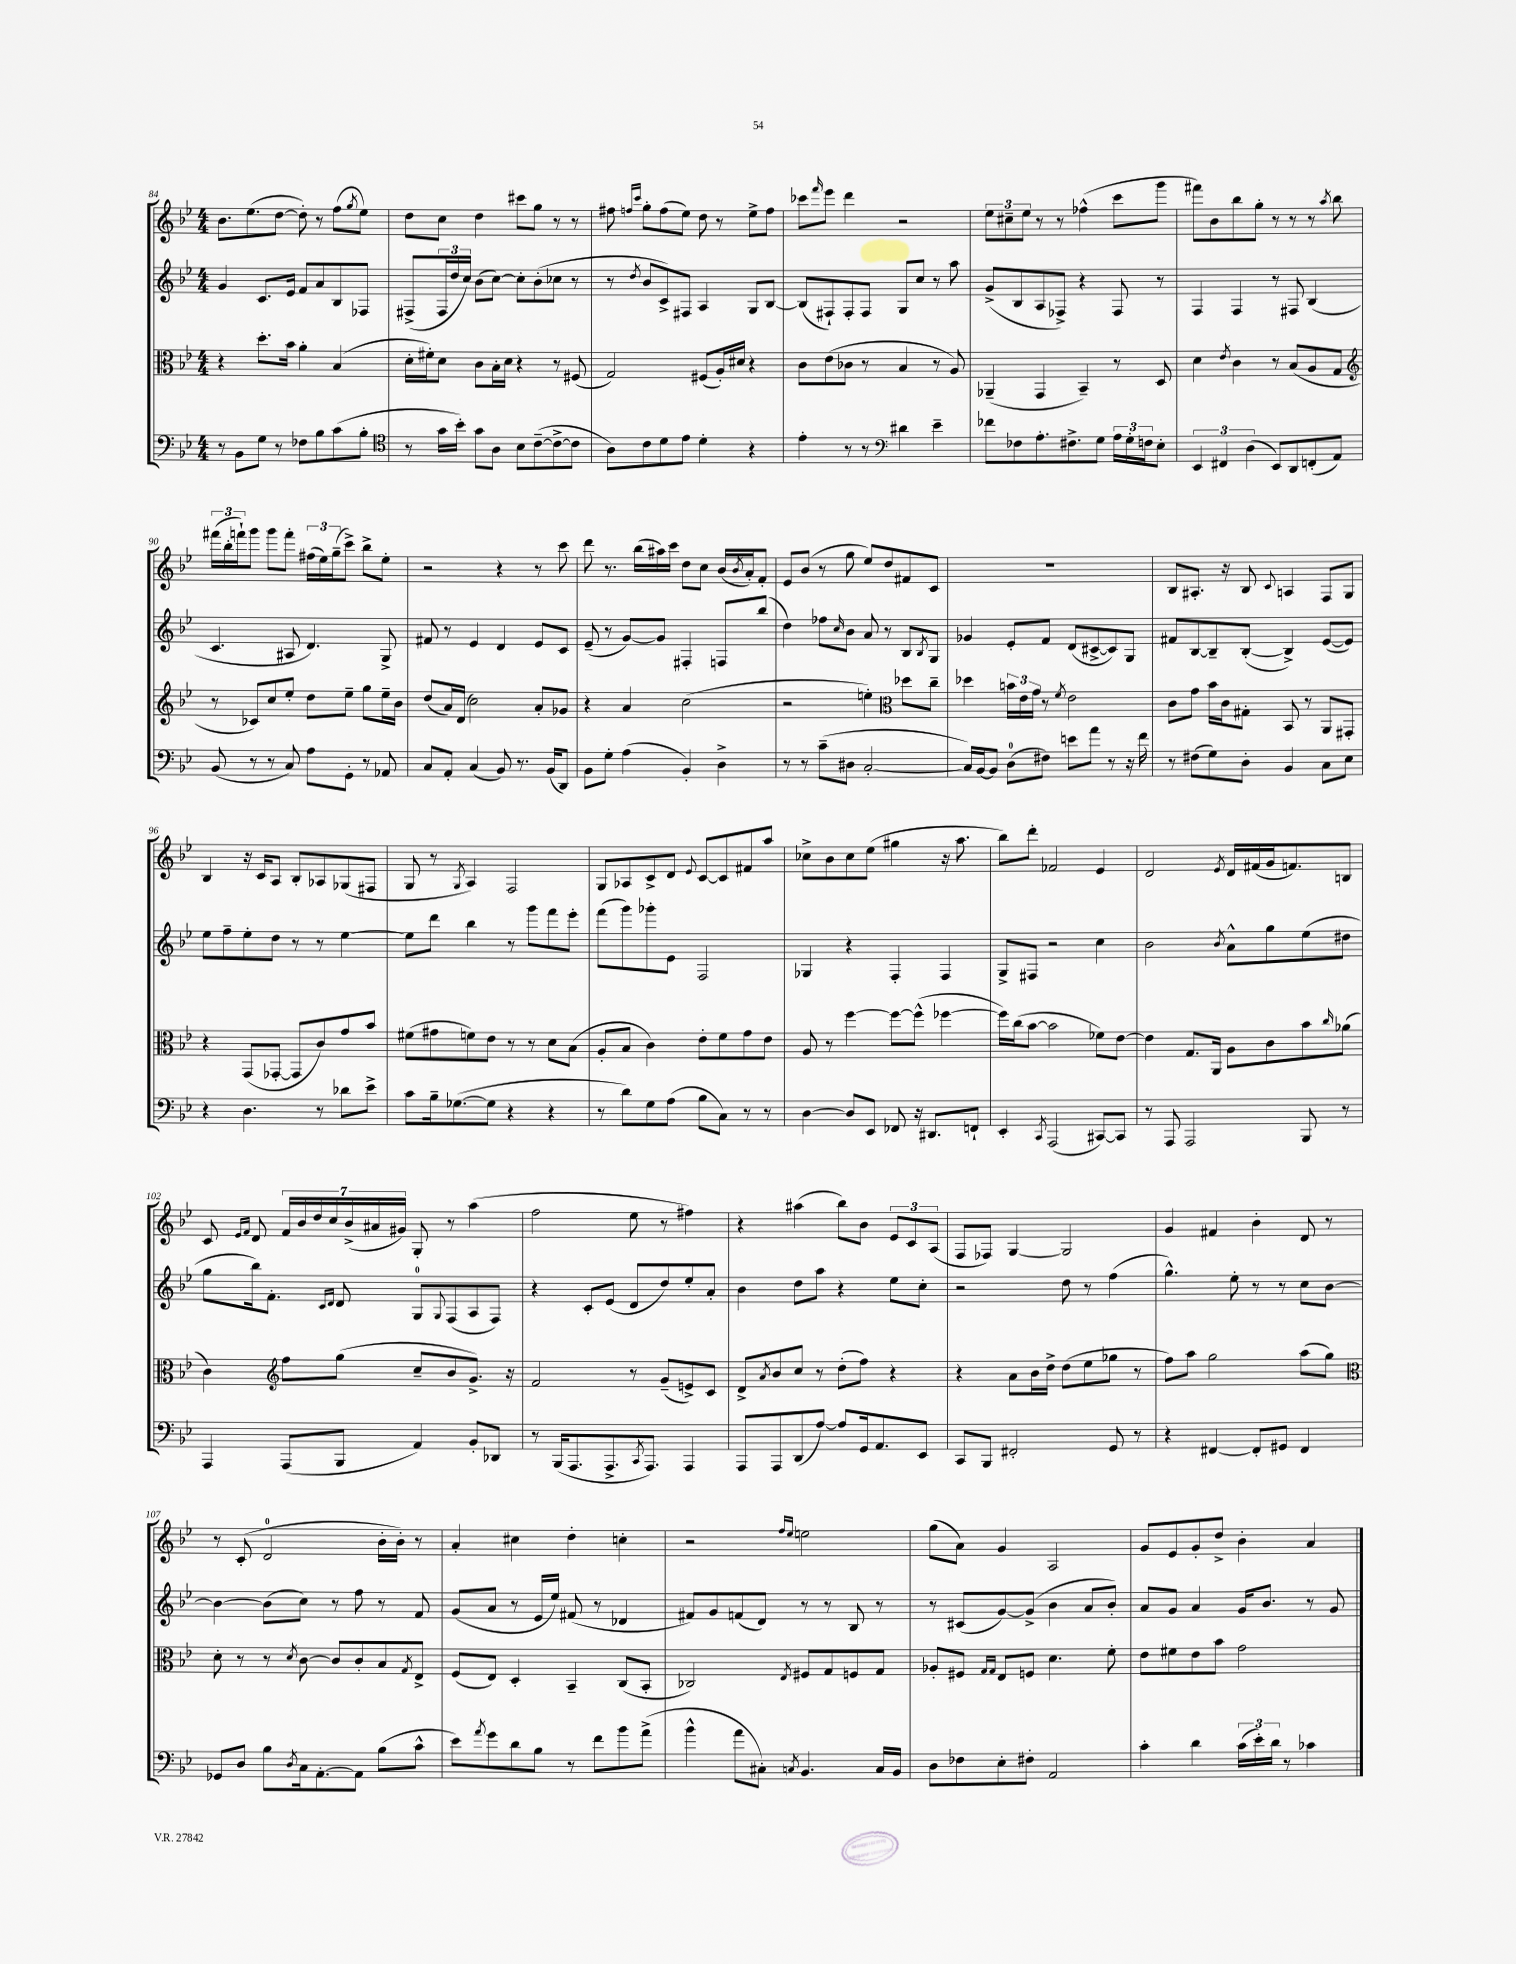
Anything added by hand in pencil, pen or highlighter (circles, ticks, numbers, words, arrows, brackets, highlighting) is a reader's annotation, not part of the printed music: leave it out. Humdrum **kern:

**kern	**kern	**kern	**kern
*staff4	*staff3	*staff2	*staff1
*clefF4	*clefC3	*clefG2	*clefG2
*k[b-e-]	*k[b-e-]	*k[b-e-]	*k[b-e-]
*M4/4	*M4/4	*M4/4	*M4/4
8r	4r	4g/	8.b-\L
8BB-\L	.	.	.
.	.	.	(8.ee-\
8G\J	8.dd'\L	8.c/L	.
8r	.	.	[8dd\J
.	16b-\Jk	16e-/Jk	.
8F-\L	4a'\	8f/L	8dd'\])
8B-\	.	8a/	8r
(8c\	(4B-/	8B-/	(8ff\L
.	.	.	8qgg/
8B-'\J	.	8F-/J	8ee-\J)
=	=	=	=
*clefC4	*	*	*
8r	16d'\LL	(8F#^/L	8dd\L
.	16f#'\J)	.	.
16g\LL	8d\J	24F#/L	8cc\J
.	.	24dd/	.
16b-'\JJ)	.	.	.
.	.	24cc/JJ)	.
8g\L	8c\L	(8b-\L	4dd\
8A\J	16B-'\L	[8cc\J)	.
.	16d\JJ	.	.
8B-\L	4r	8cc'\]L	8ccc#\L
([8c~\	.	(8b-'\	8gg\J
8c^\_	8r	8cc-\J	8r
8c\]J	(8F#/	8r	8r
=	=	=	=
8A\L)	2G/)	8r	8ff#\
.	.	.	16qqff/LL
.	.	8qdd/	16qqccc/JJ
8c\	.	8b-/L	8gg'\L
8d\	.	8c^/)	(8ff\
8e-\J	.	8F#/J	8ee-\J)
4d'\	(8F#/L	4A/	8dd\
.	16A'/L)	.	8r
.	16d#/JJ	.	.
4r	4r	8G/L	8ee-^\L
.	.	[8B-/J	8ff\J
=	=	=	=
4e-'\	8c\L	(8B-/]L	8ccc-\L
.	.	.	16qqfff/
.	(8e-\	8F#`/)	8eee-\J
8r	8c-\J	8F#'/	4ddd\
8r	8r	8F#/J	.
*clefF4	*	*	*
4d#\	4B-/	8G/L	2r
.	.	8cc/J	.
4e-~\	8r	8r	.
.	8A/)	8aa\	.
=	=	=	=
8f-\L	(4AA-~/	(8g^/L	12ee-\L
.	.	.	12cc#~\
8F-\	.	8B-/	.
.	.	.	12ee-\J
8.A'\	4GG/	8A/	8r
.	.	8F-^/J)	8r
8.F#^\	.	.	.
.	4BB-~/)	4r	(4ff-^^\
8G\J	.	.	.
24A\LL	8r	8F-/	8ccc\L
24G'\	.	.	.
24F\J	.	.	.
8E-'\J	8D/	8r	8ggg\J
=	=	=	=
6EE-/	4d\	4F/	8fff#\L)
.	.	.	8b-\
6FF#/	.	.	.
.	8qe-/	.	.
.	4c\	4F/	8bb-\
(6D\	.	.	.
.	.	.	8gg'\J
8EE-/L)	8r	8r	8r
8DD/	(8B-/L	8F#/	8r
(8FF'/	8A/	(4B-/	8r
.	.	.	8qaa/
8AA/J)	8G/J	.	8bb-\
=	=	=	=
*	*clefG2	*	*
(8BB-/	8r	4.c/	(24fff#\LL
.	.	.	24bb-'\
.	.	.	24fff`\J)
8r	8c-/L)	.	8ggg\J
8r	8cc/	.	8ggg\L
8C/)	8ee-'/J	8A#/	8fff'\J
8A\L	8dd\L	4.d/)	(24ff#\LL
.	.	.	24ee-\)
.	.	.	(24gg~\J
8GG'\J	8ee-~\J	.	8ccc^\J)
8r	8gg\L	.	8bb-^\L
8AA-/	16ee-~\L	8G^/	8ee-'\J
.	16b-\JJ	.	.
=	=	=	=
8C/L	(8dd/L	8f#/	2r
8AA'/J	16a/L)	8r	.
.	(16d/JJ	.	.
(4C/	2cc\)	4e-/	.
8BB-/)	.	4d/	4r
8.r	.	.	.
.	8a'/L	8e-/L	8r
(16BB-/LK	.	.	.
8DD/J)	8g-/J	8c/J	8ccc\
=	=	=	=
8BB-\L	4r	(8e-~/	8ddd\
8G'\J	.	8r	8.r
(4A\	4a/	[8g/L)	.
.	.	.	(16bb-\LL
.	.	8g/]J	16aa#\)
.	.	.	16ccc\JJ
4BB-'/)	(2cc\	4F#'/	8dd\L
.	.	.	8cc\J
4D^\	.	8F/L	(16b-/LL
.	.	.	8qb-/
.	.	.	16a'/J)
.	.	(8bb-/J	8f'/J
=	=	=	=
8r	2r	4dd\)	8e-/L
8r	.	.	(8b-/J
(8c~\L	.	8ff-\L	8r
.	.	16qqcc/	.
8D#\J	.	8b-\J	8gg\
[2C'/	4ee'\)	8a/	8ee-/L)
.	.	8r	8dd/
*	*clefC3	*	*
.	8dd-\L	8B-/L	8f#/
.	.	8qB-/	.
.	8cc~\J	8G/J	8c/J
=	=	=	=
16C/]LL)	4dd-\	4g-/	1r
[16BB-/J	.	.	.
8BB-/]J	.	.	.
(8D\L	24b\LL	8e-'/L	.
.	24e-\	.	.
.	24g\JJ	.	.
8F#\J)	8r	8f/J	.
.	8qf/	.	.
8e\L	2e-\	(8d/L	.
8a\J	.	[8c#^/	.
8r	.	8c#/])	.
16r	.	8G/J	.
16f\	.	.	.
=	=	=	=
8r	8c\L	8f#/L	8B-/L
(8F#\L	8g\J	[8B-/	8.A#'/J
8G\)	16b-\LL	8B-~/]	.
.	16c\J	.	16r
8D'\J	8G#'\J	([8B-'/J	8B-/
.	.	.	8qqc/
4BB-/	8BB-/	4B-^/])	4A/
.	8r	.	.
8C\L	8AA/L	([8e-/L	8F/L
8E-\J	8GG#'/J	8e-/]J)	8G/J
=	=	=	=
4r	4r	8ee-\L	4B-/
.	.	8ff~\	.
4.D\	(8GG/L	8ee-'\	16r
.	.	.	16c/LK
.	[8GG-'/J	8dd\J	8A/J
.	8GG-/]L	8r	8B-'/L
8r	8c/)	8r	8A-/
8d-\L	8g/	[4ee-\	(8G-/
8e-^\J	8b-/J	.	8F#/J
=	=	=	=
8c\L	(8f#\L	8ee-\]L	8G/
16B-~\k	8g#\	8ddd\J	8r
([8.G-\	.	.	.
.	.	.	8qG/
.	8f\)	4bb-\	4A/)
8G-\]J	8e-\J	.	.
4r	8r	8r	2F/
.	8r	8ggg\L	.
4r	8d\L	8fff\	.
.	(8B-\J	8eee-'\J	.
=	=	=	=
8r	8A'/L	(8fff\L	8G/L
8d\L)	8B-/J	8ggg\)	8A-/
8G\	4c\)	8ggg-'\	8c^/
(8A\J	.	8e-\J	8d/J
.	.	.	8qqe-/
8B-\L	8e-'\L	2F/	[8c/L
8C\J)	8f\	.	8c/]
8r	8g\	.	8f#/
8r	8e-\J	.	8aa/J
=	=	=	=
[4D\	8A/	4G-/	8cc-^\L
.	8r	.	8b-\
8D/]L	[4ff\	4r	8cc-\
8EE-/J	.	.	(8ee-\J
8FF-/	8ff\_L	4F'/	4gg#\
16r	(8ff^^\]J	.	.
8.DD#/L	.	.	.
.	[4ff-\	4F/	16r
.	.	.	8.aa\
8FF`/J	.	.	.
=	=	=	=
4EE-'/	16ff-\]LL)	8G^/L	8bb-\L)
.	(16cc\J	.	.
.	[8b-\J	8F#/J	8ddd'\J
8qCC/	.	.	.
(2AAA/	2b-\]	2r	2f-/
[8CC#/L)	8f-\L)	4cc\	4e-/
8CC#/]J	[8e-\J	.	.
=	=	=	=
8r	4e-\]	2b-\	2d/
8AAA/	.	.	.
2AAA/	8.G/L	.	.
.	16AA/Jk	.	.
.	.	8qb-/	8qe-/
.	8A\L	8a^^\L	16d/LL
.	.	.	(16f#/
.	8c\	8gg\	16g/J
.	.	.	8.f/)
8BBB-/	8b-\	(8ee-\	.
.	16qqcc/	.	.
8r	(8a-\J	8dd#\J	8B/J
=	=	=	=
4AAA/	4c\)	8gg\L	8c/
.	.	.	16qqe-/LL
.	.	.	16qqf/JJ
.	.	16bb-\k)	8d/
.	.	8.f'\J	.
*	*clefG2	*	*
(8AAA/L	8ff\L	.	28f/LL
.	.	.	28b-/
.	.	.	28dd/
.	.	.	28cc/
.	.	16qqc/LL	.
.	.	16qqd/JJ	.
8BBB-/J	(8gg\J	8d/	.
.	.	.	(28b-^/
.	.	.	28a#/
.	.	.	28g#/JJ)
4AA/)	8cc~/L	8G/L	8G'/
.	.	8qqG/	.
.	8b-/	(8F/	8r
8BB-'/L	8.g^/J)	8A/	(4aa\
8DD-/J	.	8F/J)	.
.	16r	.	.
=	=	=	=
8r	2f/	4r	2ff\
(16BBB-/LK	.	.	.
8.AAA/	.	.	.
.	.	8c'/L	.
8.AAA^/	.	(8e-/J	.
.	8r	8d/L	8ee-\
8qCC/	.	.	.
8.AAA/J)	.	.	.
.	(8g~/L	8dd/)	8r
4AAA/	8e^/)	8ee-'/	4ff#\)
.	8c/J	8a'/J	.
=	=	=	=
8AAA/L	8d^/L	4b-\	4r
.	8qa/	.	.
8AAA/	8b-/	.	.
(8DD/	8cc/J	8dd\L	(4aa#\
[8A/J)	8r	8aa\J	.
8A/]L	(8dd'\L	4r	8bb-\L)
16GG/k	8ff\J)	.	8b-\J
8.AA/	.	.	.
.	4r	8ee-\L	12e-/L
.	.	.	12c/
8EE-/J	.	8cc'\J	.
.	.	.	(12A/J
=	=	=	=
8CC/L	4r	2r	8F/L
8BBB-/J	.	.	8F-/J)
2FF#'/	8a\L	.	[4G/
.	16b-\L	.	.
.	16dd^\JJ	.	.
.	(8dd\L	8dd\	2G/]
.	8ee-\	8r	.
8GG/	8gg-\J	(4ff\	.
8r	8r	.	.
=	=	=	=
4r	8ff\L)	4.gg^^\)	4g/
.	8aa\J	.	.
[4FF#/	2gg\	.	4f#/
.	.	8ee-'\	.
8FF#'/]L	.	8r	4b-'\
8GG#/J	.	8r	.
4FF#/	(8aa\L	8cc\L	8d/
.	8gg\J)	[8b-\J	8r
=	=	=	=
*	*clefC3	*	*
8GG-/L	8d'\	4b-\_	8r
8D/J	8r	.	(8c'/
8B-\L	8r	(8b-\]L	2d/
8qD/	8qd/	.	.
16C\k	[8c\	8cc\J)	.
[8.AA'\	.	.	.
.	8c/]L	8r	.
8AA\]J	8c'/	8ff\	.
(8B-\L	8B-/	8r	16b-'\LL
.	.	.	16b-'\JJ)
.	8qG/	.	.
8c^^\J	8E-^/J	8f/	8r
=	=	=	=
8e-\L)	(8F/L	(8g/L	4a'/
8qa/	.	.	.
8g\	8E-/J)	8a/J	.
8d\	4D'/	8r	4cc#\
8B-\J	.	16e-/LL	.
.	.	16ee-/JJ)	.
8r	4BB-~/	(8f#/	4dd'\
8f\L	.	8r	.
8b-\	(8C/L	4d-/	4cc'\
(8a^\J	8BB-'/J	.	.
=	=	=	=
4b-^^\	2C-/)	8f#/L)	2r
.	.	8g/	.
8a\L	.	(8f/	.
8C#'\J)	.	8d/J)	.
.	.	.	16qqff/LL
8qC/	8qE-/	.	16qqee-/JJ
4.BB-/	8F#/L	8r	2ee\
.	8G/	8r	.
.	8F/	8B-/	.
16C/LL	8G/J	8r	.
16BB-/JJ	.	.	.
=	=	=	=
8D\L	8A-'/L	8r	(8gg\L
8F-\	8F#/J	(8c#/L	8a\J)
.	16qqG/LL	.	.
.	16qqG/JJ	.	.
8E-'\	8E-/L	[8g/)	4g/
8F#'\J	8F/J	(8g^/]J	.
2AA/	4.d\	4b-\	2A/
.	.	8a/L	.
.	8f'\	8b-'/J)	.
=	=	=	=
4c'\	8e-\L	8a/L	8g/L
.	8f#\	8g/J	8e-/
4d\	8e-\	4a/	8g'/
.	8b-\J	.	8dd^/J
(24c\LL	2g\	16g/LK	4b-'\
24e-'\)	.	.	.
.	.	8.b-/J	.
24d\JJ	.	.	.
8r	.	.	.
4c-\	.	8r	4a/
.	.	8g/	.
==	==	==	==
*-	*-	*-	*-
